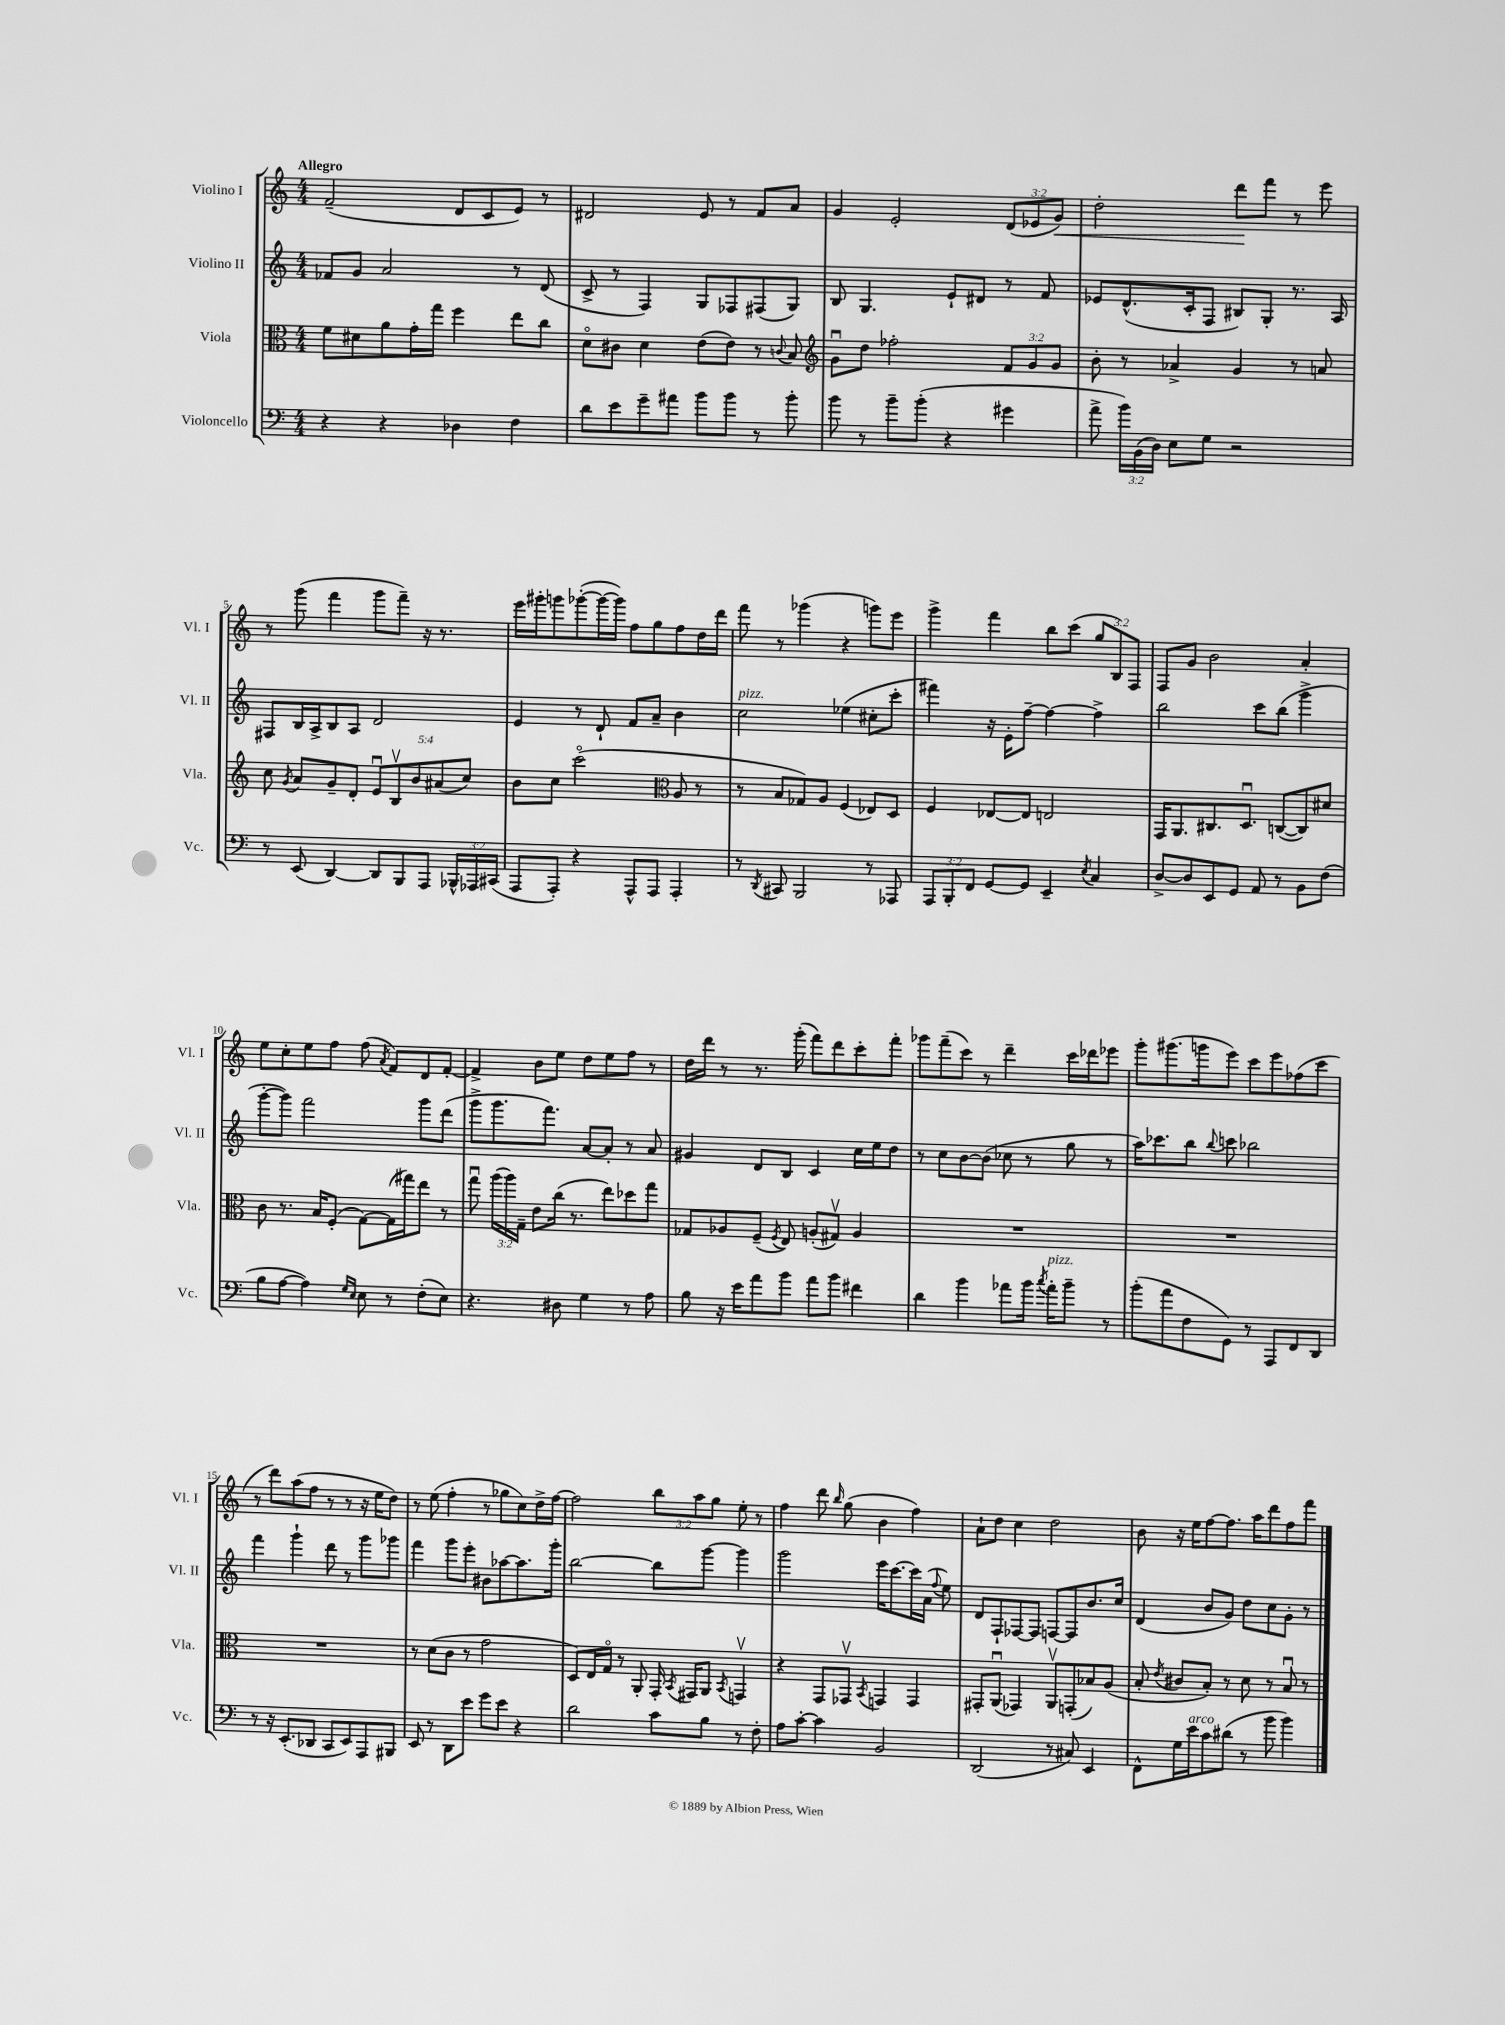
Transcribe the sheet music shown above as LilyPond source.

<<
\new StaffGroup <<
\new Staff = "s0" \with { instrumentName = "Violino I" shortInstrumentName = "Vl. I" } {
    \clef treble \key c \major \numericTimeSignature \time 4/4 \override Staff.TupletNumber.text = #tuplet-number::calc-fraction-text \tempo "Allegro"
    \autoBeamOff f'2--( d'8[ c'8 e'8]) r8 |
    dis'2 e'8 r8 f'8[ a'8] |
    g'4 e'2-. \tuplet 3/2 { d'8[( ees'8 g'8]\<) } |
    d''2-. d'''8[\! f'''8] r8 e'''8 |
    r8 g'''8( f'''4 g'''8[ f'''8]--) r16 r8. |
    e'''16[ gis'''16-. g'''8 ges'''8~-.( ges'''16~ ges'''16]) f''8[ g''8 f''8 d''16 d'''16] |
    f'''8 r8 ges'''4( r4 g'''8[) e'''8] |
    g'''4-> f'''4 b''8[ c'''8]( \tuplet 3/2 { g''8[ b8) f8] } |
    f8[ g'8] b'2 a'4-. |
    e''8[ c''8-. e''8 f''8] f''8( \acciaccatura { a'8 } f'8[) d'8 f'8]~-. |
    f'4-> b'8[ e''8] d''8[ e''8 f''8] r8 |
    d''16[ d'''16] r8 r8. g'''16-.( f'''8[) d'''8 c'''8-. f'''8]-. |
    ges'''8[ f'''8--( c'''8]) r8 d'''4-- c'''16[ des'''16 ees'''8] |
    g'''8[-. gis'''8.( g'''16 e'''8]) c'''8[ e'''8 fes''8( c'''8] |
    r8 d'''8[) a''8( f''8] r8 r8 r16 e''16[ d''8]) |
    r8 e''8( f''4-. r8 ges''8[ c''8) d''16-> f''16]~ |
    f''2 \tuplet 3/2 { b''8[ a''8 g''8] } e''8-. r8 |
    f''4 d'''8 \grace { b''16 } g''8( b'4 f''4) |
    a'8[-! d''8] c''4 d''2 |
    b'8 r16 e''16[ f''8~ f''8.] a''16[ d'''8 f''8 f'''8] \bar "|." |
}
\new Staff = "s1" \with { instrumentName = "Violino II" shortInstrumentName = "Vl. II" } {
    \clef treble \key c \major \numericTimeSignature \time 4/4
    \autoBeamOff fes'8[ g'8] a'2 r8 d'8( |
    c'8-> r8 f4) g8[ fes8 fis8( g8]) |
    b8 g4. e'8[-! dis'8] r8 f'8 |
    ees'8[ d'8.-^( c'16-. f8] bis8[) g8]-. r8. a16 |
    fis8[ b16 a16-> b8 a8] d'2 |
    e'4 r8 d'8-! f'8[ a'8]-- b'4 |
    c''2^\markup { \italic "pizz." } ees''4( cis''8[-. c'''8]-. |
    fis'''4) r16 e'16[-. f''8]~-- f''4~ f''4-> |
    b''2 c'''8[ b''8]( g'''4-> |
    g'''8[~-. g'''8]) f'''2 g'''8[ d'''8]( |
    g'''8[-> g'''8. f'''8.]) a'8[~ a'8]-. r8 a'8 |
    gis'4 d'8[ b8] c'4 c''16[ e''16 d''8] |
    r8 c''8[ b'8~ b'8]( ces''8 r8 g''8 r8 |
    a''16[) ces'''8. b''8] \appoggiatura { b''8 } c'''8 bes''2 |
    f'''4 g'''4-! d'''8 r8 g'''8[ ges'''8] |
    f'''4 g'''8[ e'''8]-. bis'8[ aes''8~ aes''8. g'''16]-. |
    b''2~ b''8[ g'''8]~ g'''4 |
    g'''2 e'''16[ c'''8.~ c'''16 a'16]( \appoggiatura { f''8 } e''8) |
    d'8[ f8-! fes8~ fes8] f8[~ f8 b'8. c''16] |
    d'4( b'8[ g'8]) d''8[ c''8 g'8]-. r8 \bar "|." |
}
\new Staff = "s2" \with { instrumentName = "Viola" shortInstrumentName = "Vla." } {
    \clef alto \key c \major \numericTimeSignature \time 4/4 \override Staff.TupletNumber.text = #tuplet-number::calc-fraction-text
    \autoBeamOff f'8[ dis'8 a'8 g'16-. g''16] f''4 e''8[ c''8] |
    d'8[\flageolet cis'8] d'4 e'8[( e'8]) r8 \appoggiatura { c'8 } b8 |
    \clef treble g'8[\downbow d''8] fes''2-. \tuplet 3/2 { f'8[ g'8 g'8] } |
    b'8-. r8 aes'4-> g'4 r8 a'8 |
    c''8 \acciaccatura { g'8 } a'8[ g'8-- d'8]-. \tuplet 5/4 { e'8[\downbow b8\upbow b'8 ais'8( c''8]) } |
    b'8[ c''8] c'''2\flageolet( \clef alto a8 r8 |
    r8 b8[ ges8) a8] f4( ees8[) d8] |
    f4 ees8[~ ees8] e2 |
    g,16[ a,8. cis8. d8.]\downbow c8[~( c8) dis'8] |
    c'8 r8. b16[ f8]-.( g8[~) g16( gis''16) e''8] r8 |
    g''8\downbow \tuplet 3/2 { a''16[( a''16) g16]-- } e'8[ c''16]( r8. e''8[) des''8 g''8] |
    ges8[ aes8 f8]--( \acciaccatura { f8 } e8) a8[-.( gis8]\upbow) a4 |
    R1 |
    R1 |
    R1 |
    r8 d'8[( c'8] r8 g'2 |
    d8[) e16 g16]\flageolet r8 a,8-. g,16-. \acciaccatura { b,8 } gis,16[ a,8] \acciaccatura { b,8 } g,4\upbow |
    r4 g,8[ ges,8]\upbow \acciaccatura { b,8 } g,4 g,4 |
    gis,8[-. a,8]\downbow( ges,4) a,8[\upbow g,8-.( bes8) a8]( |
    b8-. \acciaccatura { e'8 } cis'8[ b8]-.) r8 d'8 r8 b8\downbow r8 \bar "|." |
}
\new Staff = "s3" \with { instrumentName = "Violoncello" shortInstrumentName = "Vc." } {
    \clef bass \key c \major \numericTimeSignature \time 4/4 \override Staff.TupletNumber.text = #tuplet-number::calc-fraction-text
    \autoBeamOff r4 r4 des4 f4 |
    d'8[ e'8 g'8-- ais'8] b'8[ b'8] r8 b'8-. |
    b'8 r8 b'8[-- b'8]-.( r4 gis'4 |
    a'8-> \tuplet 3/2 { b'16[) b,16( d16]) } e8[ g8] r2 |
    r8 e,8( d,4~) d,8[ b,,8 a,,8] \tuplet 3/2 { bes,,16[-^ aes,,16 cis,16]( } |
    a,,8[ a,,8]-.) r4 a,,8[-^ a,,8] a,,4-. |
    r8 \acciaccatura { d,8 } cis,8 b,,2 r8 aes,,8 |
    \tuplet 3/2 { a,,8[ b,,8-. f,8] } g,8[~ g,8] e,4-- \acciaccatura { e8 } c4 |
    d8[~-> d8 e,8 g,8] a,8 r8 b,8[ f8]( |
    b8[ a8]~ a4) \grace { g16[ e16] } e8 r8 f8[-.( e8]) |
    r4. dis8 g4 r8 a8 |
    b8 r16 e'16[ a'8 b'8] a'8[ b'8] fis'4 |
    d'4 b'4 aes'8[ b'16] \acciaccatura { c''8 } aes'16[-.^\markup { \italic "pizz." } b'8]-- r8 |
    b'8[-.( a'8 f8 g,8]) r8 a,,8[ f,8 d,8] |
    r8 r16 e,8.[-.( des,8] c,8[ e,8) a,,8 bis,,8] |
    e,8 r8 d,8[ e'8] g'8[ e'8] r4 |
    d'2 c'8[ b8] r8 f8-. |
    a8[ c'8]~-. c'4 b,2 |
    d,2( r8 cis8) e,4 |
    f,8[-^ g16 e'16^\markup { \italic "arco" } c'8 dis'8]( r8 b'8 b'4) \bar "|." |
}
>>
>>
